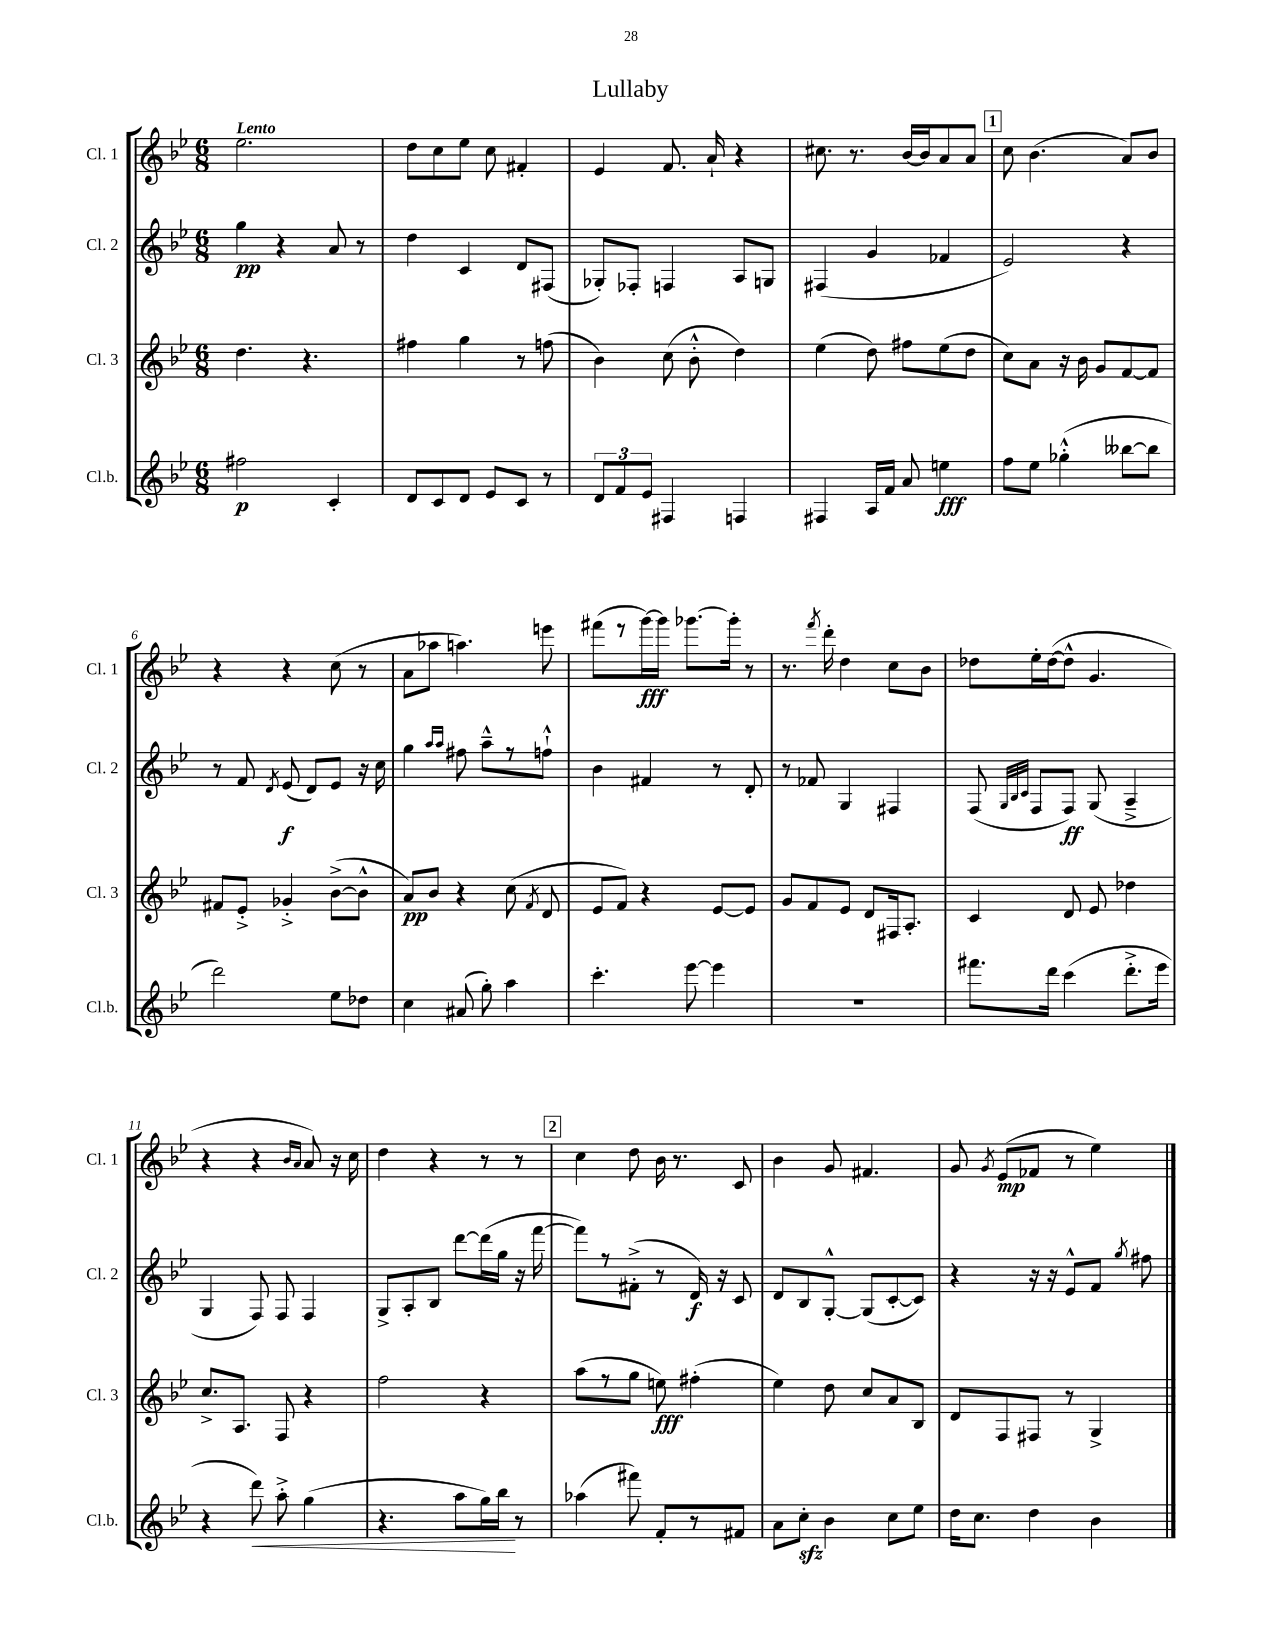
\header { title = "Lullaby" }
<<
\new StaffGroup <<
\new Staff = "s0" \with { instrumentName = "Cl. 1" shortInstrumentName = "Cl. 1" } {
    \clef treble \key bes \major \numericTimeSignature \time 6/8 \tempo "Lento"
    \autoBeamOff ees''2. |
    d''8[ c''8 ees''8] c''8 fis'4-. |
    ees'4 f'8. a'16-! r4 |
    cis''8. r8. bes'16[~ bes'16 a'8 a'8] |
    \mark \markup { \box "1" } c''8 bes'4.( a'8[) bes'8] |
    r4 r4 c''8( r8 |
    a'8[ aes''8] a''4.) e'''8 |
    fis'''8[( r8 g'''16~\fff) g'''16] ges'''8.[~ ges'''16]-. r8 |
    r8. \acciaccatura { f'''8 } d'''16-. d''4 c''8[ bes'8] |
    des''8[ ees''16-. des''16~( des''8]-^ g'4. |
    r4 r4 \grace { bes'16[ a'16] } a'8) r16 c''16 |
    d''4 r4 r8 r8 |
    \mark \markup { \box "2" } c''4 d''8 bes'16 r8. c'8 |
    bes'4 g'8 fis'4. |
    g'8 \acciaccatura { g'8 } ees'8[\mp( fes'8] r8 ees''4) \bar "|." |
}
\new Staff = "s1" \with { instrumentName = "Cl. 2" shortInstrumentName = "Cl. 2" } {
    \clef treble \key bes \major \numericTimeSignature \time 6/8
    \autoBeamOff g''4\pp r4 a'8 r8 |
    d''4 c'4 d'8[ fis8]( |
    ges8[-.) fes8]-. f4 a8[ g8] |
    fis4( g'4 fes'4 |
    \mark \markup { \box "1" } ees'2) r4 |
    r8 f'8 \acciaccatura { d'8 } ees'8\f( d'8[) ees'8] r16 c''16 |
    g''4 \grace { a''16[ a''16] } fis''8 a''8[---^ r8 f''8]-!-^ |
    bes'4 fis'4 r8 d'8-. |
    r8 fes'8 g4 fis4 |
    f8( \grace { g32[ bes32 c'32] } f8[ f8]\ff) g8( a4---> |
    g4 f8) f8 f4 |
    g8[-> a8-. bes8] d'''8[~ d'''16( g''16] r16 f'''16~ |
    \mark \markup { \box "2" } f'''8[) r8 fis'8]-.->( r8 d'16\f) r16 c'8 |
    d'8[ bes8 g8]~-.-^ g8[( c'8~-. c'8]) |
    r4 r16 r16 ees'8[-^ f'8] \acciaccatura { g''8 } fis''8 \bar "|." |
}
\new Staff = "s2" \with { instrumentName = "Cl. 3" shortInstrumentName = "Cl. 3" } {
    \clef treble \key bes \major \numericTimeSignature \time 6/8
    \autoBeamOff d''4. r4. |
    fis''4 g''4 r8 f''8( |
    bes'4) c''8( bes'8-.-^ d''4) |
    ees''4( d''8) fis''8[ ees''8( d''8] |
    \mark \markup { \box "1" } c''8[) a'8] r16 bes'16 g'8[ f'8~ f'8] |
    fis'8[ ees'8]-.-> ges'4-.-> bes'8[~->( bes'8]-^ |
    a'8[\pp) bes'8] r4 c''8( \acciaccatura { f'8 } d'8 |
    ees'8[ f'8]) r4 ees'8[~ ees'8] |
    g'8[ f'8 ees'8] d'8[ fis16 a8.]-. |
    c'4 d'8 ees'8 des''4 |
    c''8.[-> a8.] f8 r4 |
    f''2 r4 |
    \mark \markup { \box "2" } a''8[( r8 g''8] e''8\fff) fis''4-.( |
    ees''4) d''8 c''8[ a'8 bes8] |
    d'8[ f8 fis8] r8 g4-> \bar "|." |
}
\new Staff = "s3" \with { instrumentName = "Cl.b." shortInstrumentName = "Cl.b." } {
    \clef treble \key bes \major \numericTimeSignature \time 6/8
    \autoBeamOff fis''2\p c'4-. |
    d'8[ c'8 d'8] ees'8[ c'8] r8 |
    \tuplet 3/2 { d'8[ f'8 ees'8] } fis4 f4 |
    fis4 a16[ f'16] a'8 e''4\fff |
    \mark \markup { \box "1" } f''8[ ees''8] ges''4-.-^( beses''8[~ beses''8] |
    d'''2) ees''8[ des''8] |
    c''4 ais'8( g''8-.) a''4 |
    c'''4.-. ees'''8~ ees'''4 |
    R2. |
    fis'''8.[ d'''16] c'''4( d'''8.[-.-> ees'''16] |
    r4 d'''8\<) a''8-.-> g''4( |
    r4. a''8[ g''16) bes''16]\! r8 |
    \mark \markup { \box "2" } aes''4( fis'''8) f'8[-. r8 fis'8] |
    a'8[ c''8]-.\sfz bes'4 c''8[ ees''8] |
    d''16[ c''8.] d''4 bes'4 \bar "|." |
}
>>
>>
